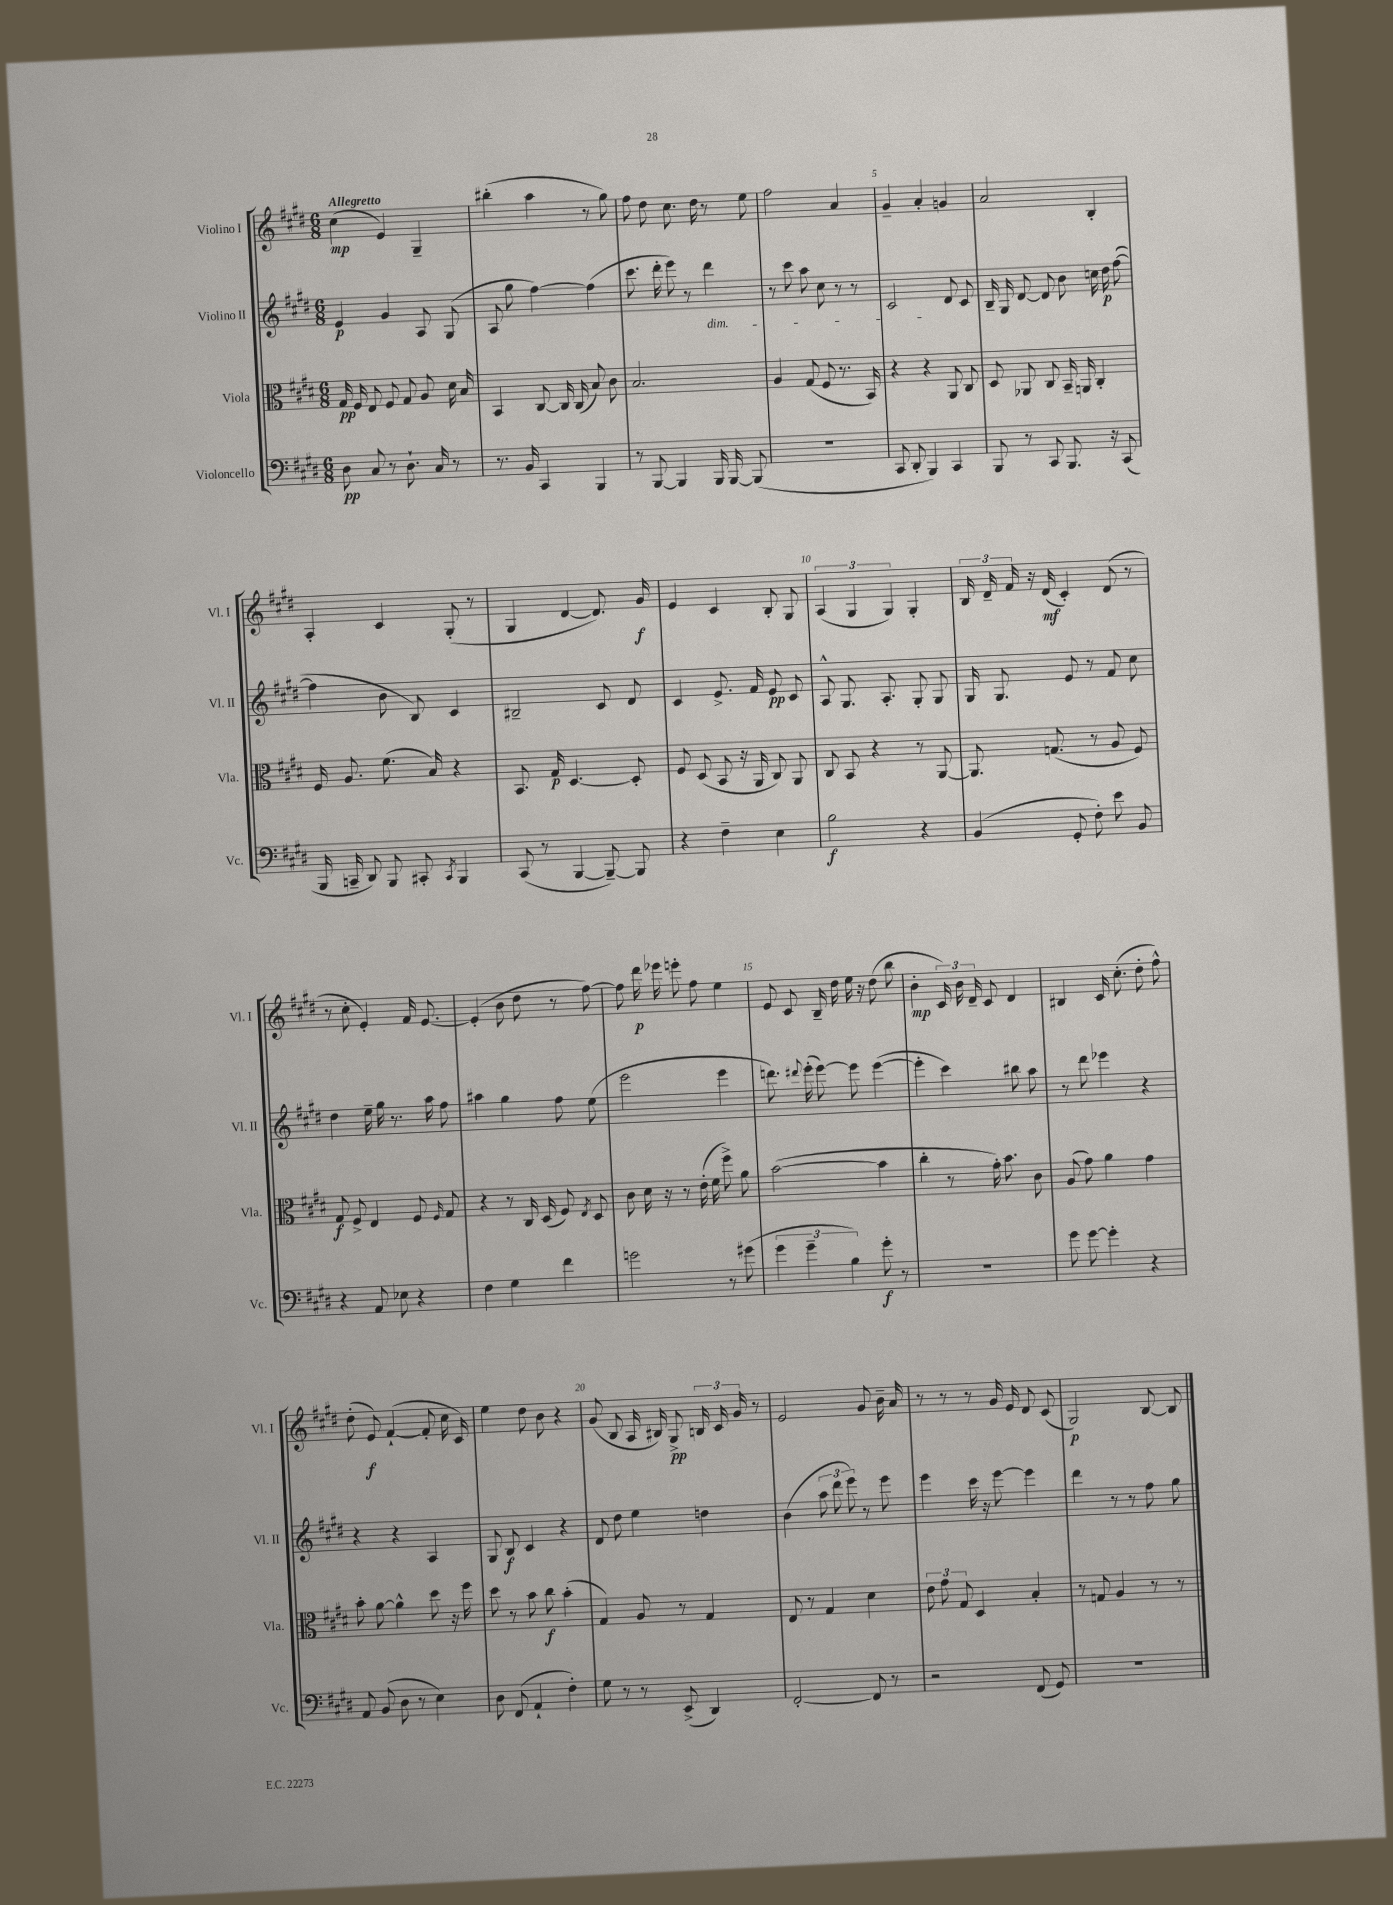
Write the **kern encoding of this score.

**kern	**kern	**kern	**kern
*staff4	*staff3	*staff2	*staff1
*clefF4	*clefC3	*clefG2	*clefG2
*k[f#c#g#d#]	*k[f#c#g#d#]	*k[f#c#g#d#]	*k[f#c#g#d#]
*M6/8	*M6/8	*M6/8	*M6/8
8D#\	16G#/	4e/	(4cc#\
.	16F#/	.	.
8C#/	8E/	.	.
8r	8F#/	4g#/	4e/)
8.D#`\	8G#/	.	.
.	8A/	8A/	4G#~/
16C#/	.	.	.
8r	16d#\	(8G#/	.
.	16B/	.	.
=	=	=	=
8.r	4BB/	8A/	(4bb#'\
.	.	8gg#\	.
16BB/	.	.	.
4CC#/	[8C#/	[4ff#\)	4aa\
.	16C#/]	.	.
.	(16C#/	.	.
4BBB/	8B/)	(4ff#\]	8r
.	8c#\	.	8gg#\)
=	=	=	=
8r	2.B/	8.ccc#\	8ff#\
[8BBB/	.	.	8dd#\
.	.	16ddd#'\	.
4BBB/]	.	8eee\)	8.cc#\
.	.	8r	.
.	.	.	16dd#\
16BBB/	.	4ddd#\	8r
[16BBB/	.	.	.
(8BBB/]	.	.	8ee\
=	=	=	=
2.r	4A/	8r	2ff#\
.	.	8ccc#\	.
.	(8G#/	8aa\	.
.	8F#/	8cc#\	.
.	8.r	8r	4a/
.	.	8r	.
.	16BB/)	.	.
=	=	=	=
8CC#/	4r	2c#/	4g#~/
8DD#'/	.	.	.
4BBB/)	4r	.	4a'/
4CC#/	8AA/	8d#/	4g/
.	8C#/	8c#/	.
=	=	=	=
8BBB/	8D#/	16B~/	2a/
.	.	16G#/	.
8r	8AA-/	[8d#/	.
8CC#/	8C#/	8d#/]	.
8.BBB/	16BB~/	8b\	.
.	16AA/	.	.
.	4C#'/	16cc\	4B'/
16r	.	16dd#\	.
(8CC#/	.	([8ff#\	.
=	=	=	=
16BBB/	16F#/	4ff#\]	4A'/
16CC~/	8.A/	.	.
8DD#/)	.	.	.
8BBB/	(8.f#\	8b\	4c#/
8CC#'/	.	8B/)	.
.	16B/)	.	.
8qCC#/	.	.	.
4BBB/	4r	4c#/	(8G#'/
.	.	.	8r
=	=	=	=
(8CC#/	8.BB/	2B#~/	4G#/
8r	.	.	.
.	16G#/	.	.
[4BBB/	[4.D#/	.	[4d#/
8BBB~/_)	.	8c#/	8.d#/])
8BBB/]	8D#'/]	8d#/	.
.	.	.	16g#/
=	=	=	=
4r	8F#/	4c#/	4e/
.	(8D#/	.	.
4F#~\	8BB/	8.e^/	4c#/
.	16r	.	.
.	16AA/	16f#/	.
4E\	8C#/)	8e/	8B'/
.	8AA/	8c#/	8G#/
=	=	=	=
2B\	8C#/	8A^^/	(6A/
.	8BB/	8.G#/	.
.	.	.	6G#/
.	4r	.	.
.	.	8.A'/	.
.	.	.	6G#/)
4r	8r	8G#'/	4G#'/
.	[8AA/	8G#/	.
=	=	=	=
(4BB/	8.AA/]	16G#/	24B/
.	.	.	24d#~/
.	.	8.G#/	.
.	.	.	24f#/
.	.	.	16r
.	(8.G/	.	(16d#/
8GG#'/	.	8e/	4c#'/)
8F#'\)	8r	8r	.
8e\	8A/	8f#/	(8d#/
8BB/	8F#/)	8cc#\	8r
=	=	=	=
4r	8G#/	4dd#\	8r
.	8F#^/	.	8cc#'\
8AA/	4E/	16ee~\	4e'/)
.	.	16gg#\	.
8E-\	.	8.r	.
4r	8F#/	.	16f#/
.	.	16aa\	[8.e/
.	16qqF#/	.	.
.	8G#/	8ff#\	.
=	=	=	=
4F#\	4r	4aa#\	(4e'/]
4G#\	8r	4gg#\	8b\
.	16C#/	.	8dd#\
.	(16D#/	.	.
4f#\	8F#/)	8ff#\	8r
.	8qE/	.	.
.	8D#/	(8ee\	[8ff#\)
=	=	=	=
2g\	8c#\	2eee\	8ff#\]
.	16d#\	.	16ddd#\
.	16r	.	16eee-\
.	8r	.	8eee'\
.	(16e'\	.	8ff#\
.	16f#\	.	.
8r	8ff#^\)	4eee\	4ee\
(8g#\	8a\	.	.
=	=	=	=
6g#\	([2b\	8.ddd\)	8e/
.	.	.	8c#/
6g#~\	.	.	.
.	.	8qqddd#/	.
.	.	(16eee'\	.
.	.	[8eee\)	16B~/
.	.	.	16dd#\
6B\)	.	.	.
.	.	8eee\]	16ee\
.	.	.	16r
8g#'\	4b\]	([4eee\	(8dd#\
8r	.	.	8bb\
=	=	=	=
2.r	4cc#'\	4eee'\]	4b'\
.	8r	4ccc#\)	24c#/)
.	.	.	24b\
.	.	.	24d#~/
.	16g#'\)	.	8c#/
.	8.b\	.	.
.	.	8bb#\	4d#/
.	8c#\	8aa\	.
=	=	=	=
8g#\	(8A/	8r	4B#/
[8g#\	8g#\)	8ddd#\	.
4g#'\]	4a\	4eee-\	16c#/
.	.	.	(8.cc#'\
4r	4g#\	4r	8dd#'\
.	.	.	8ff#^^\)
=	=	=	=
8AA/	8b'\	4r	(8dd#'\
(8BB/	[8a\	.	8e/)
8D#\	4a^^\]	4r	([4f#`/
8r	.	.	.
4E\)	8dd#\	4A/	8f#'/]
.	16r	.	16cc#\
.	16ff#\	.	16c#/)
=	=	=	=
8D#\	8dd#\	8G#/	4ee\
(8FF#/	8r	8B/	.
4AA`/	8b\	4c#/	8dd#\
.	8cc#\	.	8b\
4F#'\)	(4b'\	4r	4r
=	=	=	=
8G#\	4G#/)	8d#/	(8g#/
8r	.	8dd#\	8B/
8r	8A/	4ee\	16A/
.	.	.	16B#/)
(8EE^/	8r	.	8G#^/
4DD#/)	4G#/	4dd\	24B/
.	.	.	24c#/
.	.	.	24g#/
.	.	.	8r
=	=	=	=
[2FF#'/	8E/	(4b\	2e/
.	8r	.	.
.	4G#/	12aa\	.
.	.	12ddd#\	.
.	.	12eee\)	.
8FF#/]	4d#\	8r	8g#/
8r	.	8eee\	16b~\
.	.	.	16a/
=	=	=	=
2r	12e\	4eee\	8r
.	12g#\	.	.
.	.	.	8r
.	12G#/	.	.
.	4D#/	16ccc#\	8r
.	.	16r	.
.	.	[8eee\	16g#/
.	.	.	16e/
(8FF#/	4B'/	4eee\]	8d#/
8GG#/)	.	.	(8c#/
=	=	=	=
2.r	8r	4ddd#\	2G#/)
.	8G/	.	.
.	4A/	8r	.
.	.	8r	.
.	8r	8ff#\	[8B/
.	8r	8gg#\	8B/]
==	==	==	==
*-	*-	*-	*-
